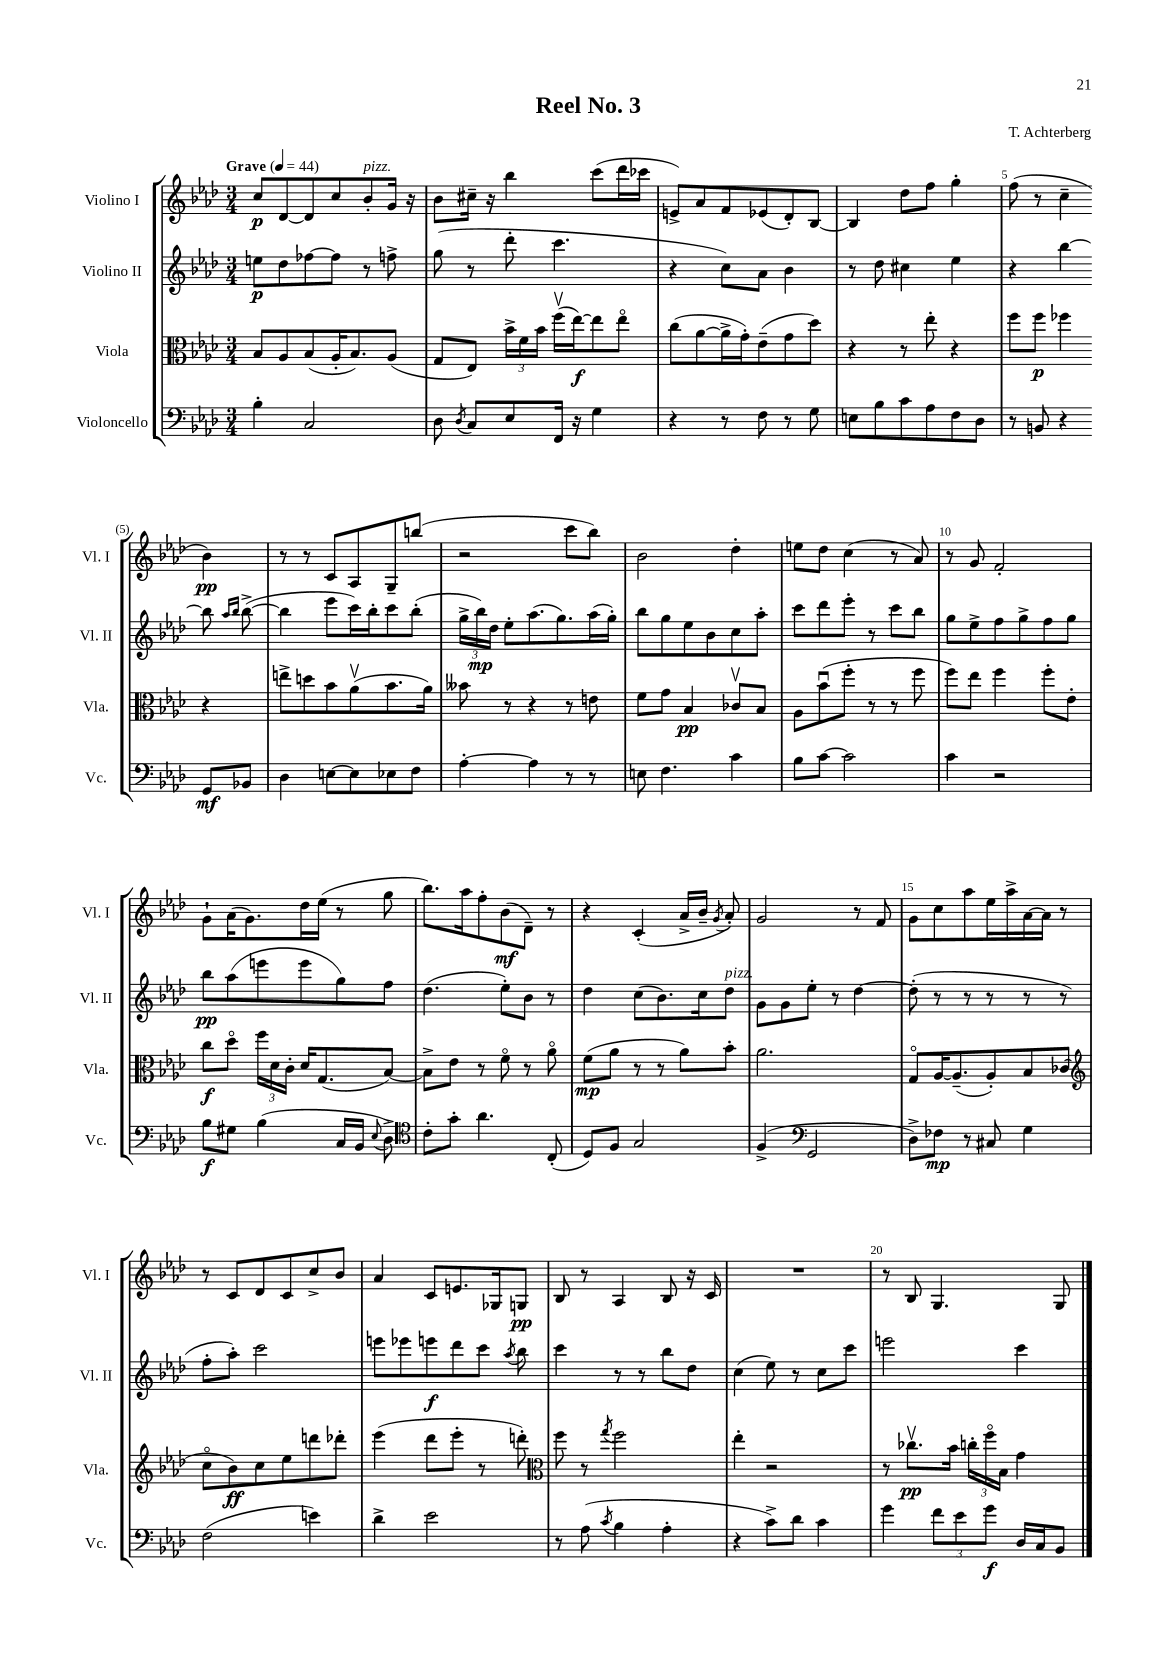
\header { title = "Reel No. 3" composer = "T. Achterberg" }
<<
\new StaffGroup <<
\new Staff = "s0" \with { instrumentName = "Violino I" shortInstrumentName = "Vl. I" } {
    \clef treble \key aes \major \numericTimeSignature \time 3/4 \tempo "Grave" 4 = 44
    \autoBeamOff c''8[\p des'8~ des'8 c''8 bes'8-.^\markup { \italic "pizz." } g'16] r16 |
    bes'8[ cis''16]-- r16 bes''4 c'''8[( des'''16 ces'''16] |
    e'8[->) aes'8 f'8 ees'8( des'8-.) bes8]~ |
    bes4 des''8[ f''8] g''4-. |
    f''8( r8 c''4-- bes'4\pp) |
    r8 r8 c'8[ aes8 g8-- b''8]( |
    r2 c'''8[ bes''8]) |
    bes'2 des''4-. |
    e''8[ des''8] c''4( r8 aes'8) |
    r8 g'8 f'2-. |
    g'8[-! aes'16( g'8.) des''16 ees''16]( r8 g''8 |
    bes''8.[) aes''16 f''8-. bes'8\mf( des'8]--) r8 |
    r4 c'4-.( aes'16[-> bes'16]-- \acciaccatura { g'8 } aes'8-.) |
    g'2 r8 f'8 |
    g'8[ c''8 aes''8 ees''16 aes''16-> aes'16~ aes'16] r8 |
    r8 c'8[ des'8 c'8 c''8-> bes'8] |
    aes'4 c'8[ e'8. ges16 g8]\pp |
    bes8 r8 aes4 bes8 r16 c'16 |
    R2. |
    r8 bes8 g4. g8 \bar "|." |
}
\new Staff = "s1" \with { instrumentName = "Violino II" shortInstrumentName = "Vl. II" } {
    \clef treble \key aes \major \numericTimeSignature \time 3/4
    \autoBeamOff e''8[\p des''8 fes''8~ fes''8] r8 f''8-> |
    g''8( r8 des'''8-. c'''4. |
    r4 c''8[) aes'8] bes'4 |
    r8 des''8 cis''4 ees''4 |
    r4 bes''4~ bes''8 \grace { aes''16[ bes''16] } bes''8~->( |
    bes''4 ees'''8[ c'''16) bes''16-. c'''8 bes''8]-.( |
    \tuplet 3/2 { g''16[-> bes''16\mp) des''16] } ees''8[-. aes''8.( g''8.) aes''16( g''16]-.) |
    bes''8[ g''8 ees''8 bes'8 c''8 aes''8]-. |
    c'''8[ des'''8 ees'''8]-. r8 c'''8[ bes''8] |
    g''8[ ees''8-> f''8 g''8-> f''8 g''8] |
    bes''8[\pp aes''8( e'''8 e'''8 g''8) f''8] |
    des''4.( ees''8[-.) bes'8] r8 |
    des''4 c''8[( bes'8.) c''16 des''8]^\markup { \italic "pizz." } |
    g'8[ g'8 ees''8]-. r8 des''4~ |
    des''8-.( r8 r8 r8 r8 r8 |
    f''8[-. aes''8]-.) c'''2 |
    e'''8[ ees'''8 e'''8\f des'''8 c'''8] \acciaccatura { aes''8 } bes''8 |
    c'''4 r8 r8 bes''8[ des''8] |
    c''4( ees''8) r8 c''8[ c'''8] |
    e'''2 c'''4 \bar "|." |
}
\new Staff = "s2" \with { instrumentName = "Viola" shortInstrumentName = "Vla." } {
    \clef alto \key aes \major \numericTimeSignature \time 3/4
    \autoBeamOff bes8[ aes8 bes8( aes16-. bes8.) aes8]( |
    g8[ ees8]) \tuplet 3/2 { bes'16[-> f'16 bes'16] } f''16[\upbow( ees''16~\f) ees''8 ees''8]\flageolet |
    c''8[( aes'8~ aes'16-> g'16-.) ees'8--( g'8 des''8]) |
    r4 r8 ees''8-. r4 |
    f''8[ f''8]\p fes''4 r4 |
    e''8[-> d''8 bes'8 aes'8\upbow( bes'8. aes'16]) |
    beses'8 r8 r4 r8 e'8 |
    f'8[ g'8] bes4\pp ces'8[\upbow bes8] |
    aes8[ bes'8\downbow( f''8]-. r8 r8 f''8 |
    f''8[) ees''8] f''4 f''8[-. ees'8]-. |
    c''8[\f des''8]\flageolet \tuplet 3/2 { f''16[ des'16 c'16]-. } des'16[ g8.( bes8]~) |
    bes8[-> ees'8] r8 f'8\flageolet r8 aes'8\flageolet |
    f'8[\mp( aes'8] r8 r8 aes'8[) bes'8]-. |
    aes'2. |
    g8[\flageolet aes16~ aes8.--( aes8-.) bes8 ces'8]( |
    \clef treble c''8[\flageolet bes'8\ff) c''8 ees''8 d'''8 des'''8]-. |
    ees'''4( des'''8[ ees'''8]-. r8 d'''8-.) |
    \clef alto f''8 r8 \acciaccatura { g''8 } f''2 |
    ees''4-. r2 |
    r8 ces''8.[\upbow\pp bes'16] \tuplet 3/2 { c''16[-. f''16\flageolet bes16] } g'4 \bar "|." |
}
\new Staff = "s3" \with { instrumentName = "Violoncello" shortInstrumentName = "Vc." } {
    \clef bass \key aes \major \numericTimeSignature \time 3/4
    \autoBeamOff bes4-. c2 |
    des8 \acciaccatura { des8 } c8[ ees8 f,16] r16 g4 |
    r4 r8 f8 r8 g8 |
    e8[ bes8 c'8 aes8 f8 des8] |
    r8 b,8 r4 g,8[\mf bes,8] |
    des4 e8[~ e8 ees8 f8] |
    aes4~-. aes4 r8 r8 |
    e8 f4. c'4 |
    bes8[ c'8]~ c'2 |
    c'4 r2 |
    bes8[\f gis8] bes4( c16[ bes,16] \appoggiatura { ees8 } des8->) |
    \clef tenor c'8[-. g'8]-. aes'4. c8-.( |
    des8[) f8] g2 |
    f4->( \clef bass g,2 |
    des8[->) fes8]\mp r8 cis8 g4 |
    f2( e'4) |
    des'4-> ees'2 |
    r8 aes8( \acciaccatura { c'8 } bes4 aes4-. |
    r4 c'8[->) des'8] c'4 |
    g'4 \tuplet 3/2 { f'8[ ees'8 g'8]\f } des16[ c16 bes,8] \bar "|." |
}
>>
>>
\layout { \context { \Score \override BarNumber.break-visibility = ##(#f #t #t) barNumberVisibility = #(every-nth-bar-number-visible 5) } }
